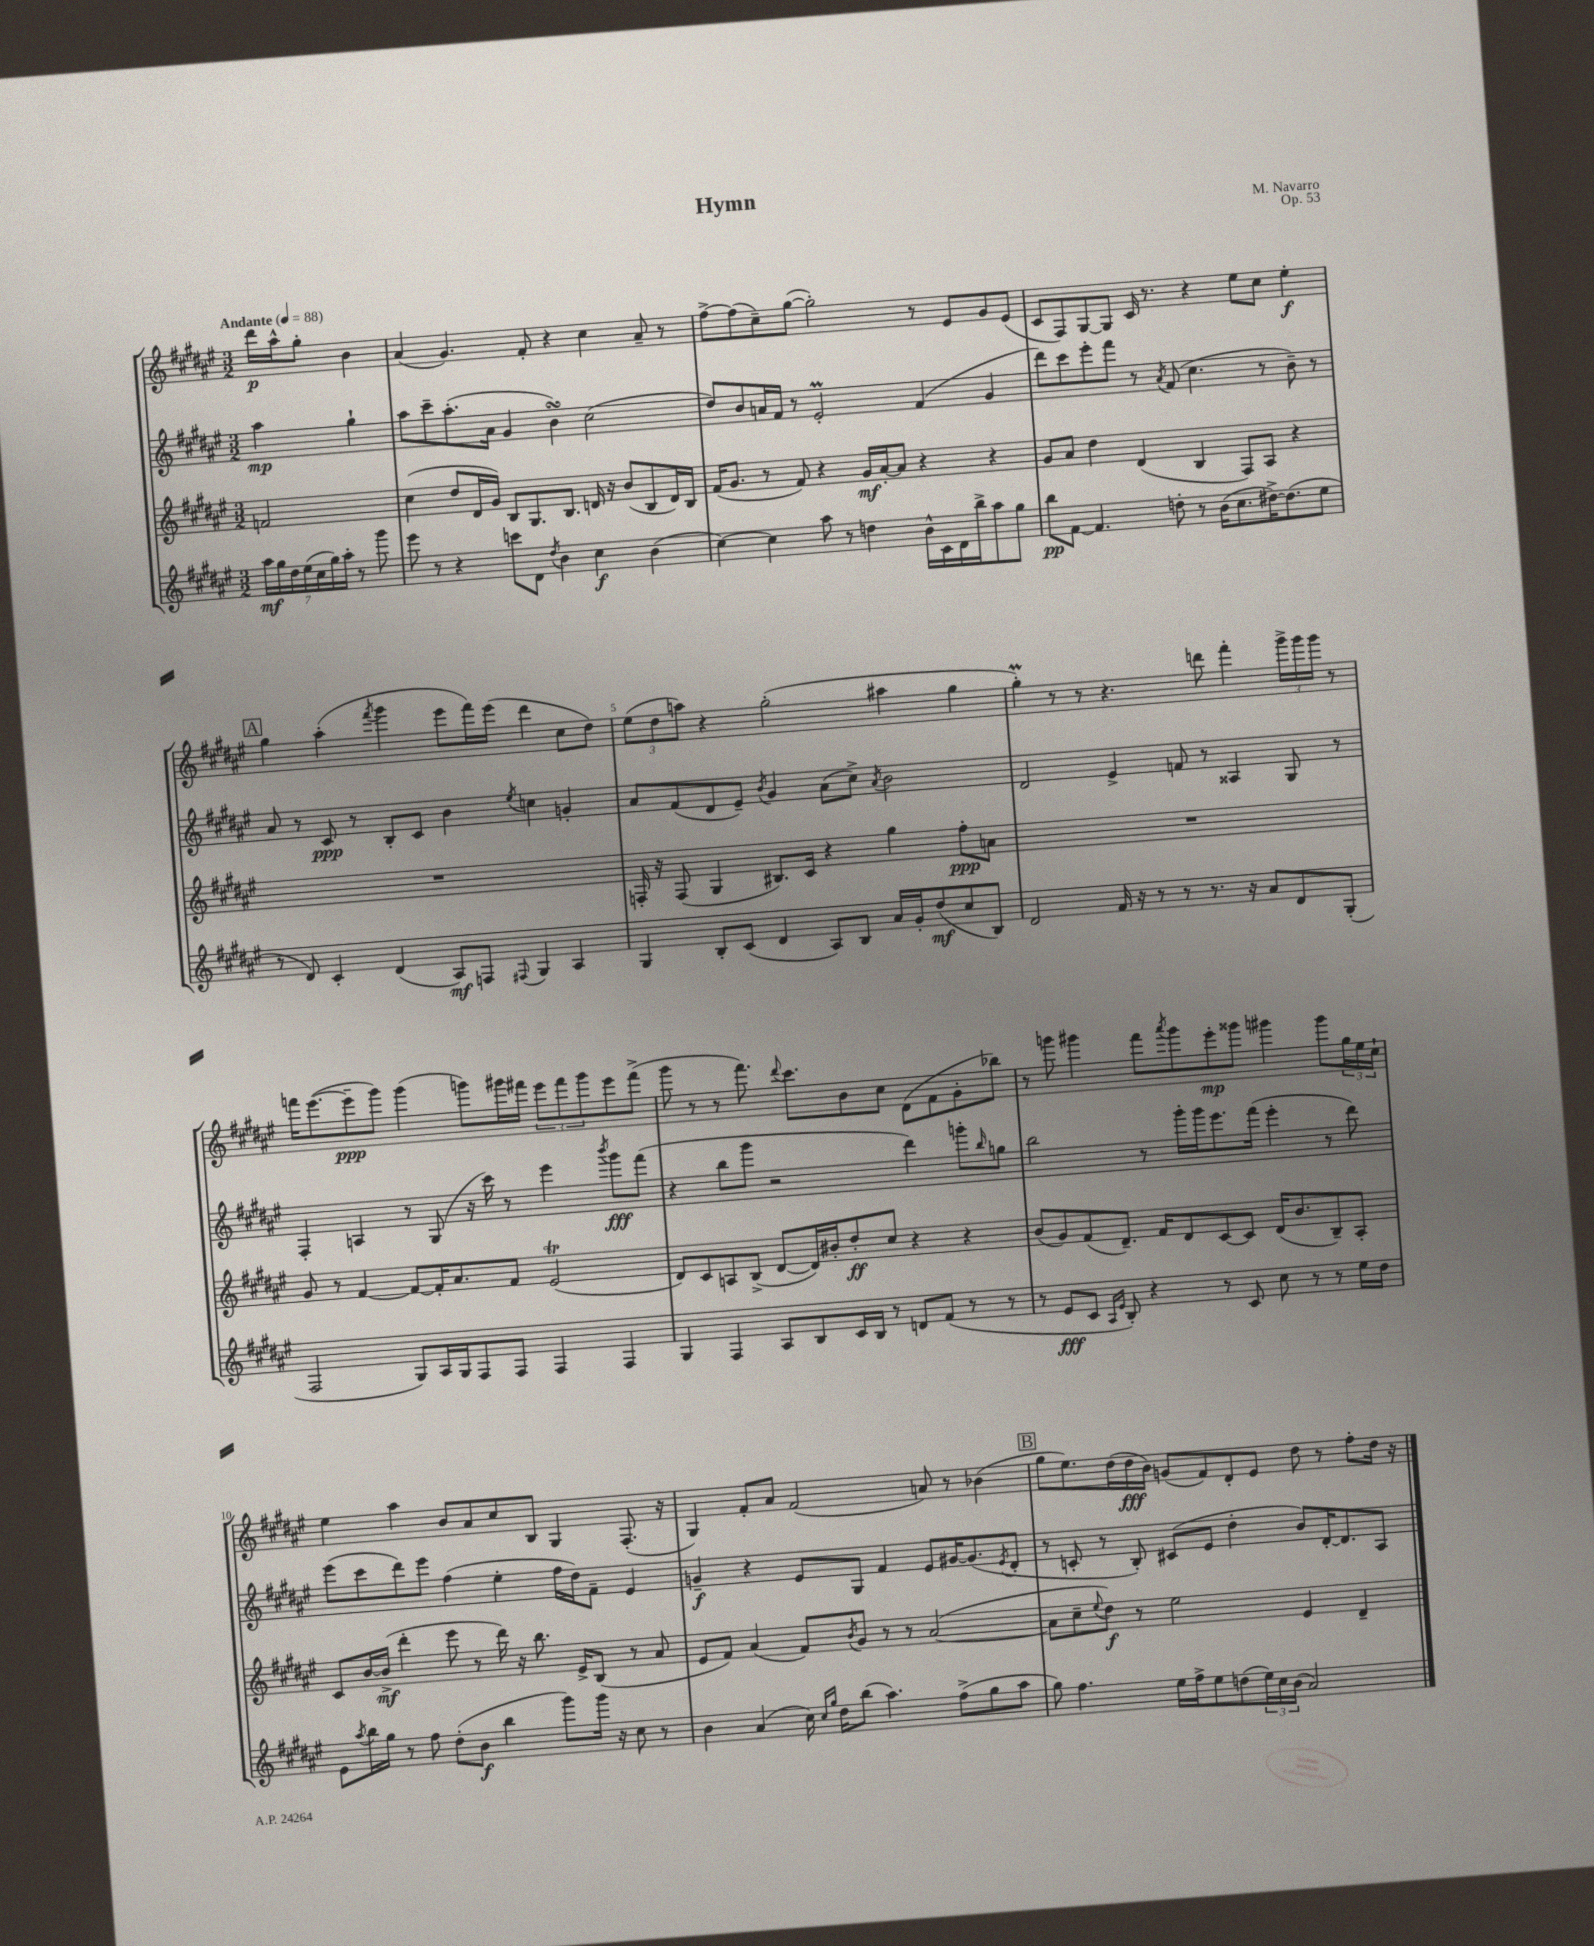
\header { title = "Hymn" composer = "M. Navarro" opus = "Op. 53" }
<<
\new StaffGroup <<
\new Staff = "s0" {
    \clef treble \key fis \major \numericTimeSignature \time 3/2 \partial 2 \tempo "Andante" 4 = 88
    dis'''16\p ais''16-^ gis''8-. b'4 |
    ais'4( gis'4.) fis'8-. r4 cis''4 ais'8-- r8 |
    fis''8~-> fis''8( cis''8--) gis''8~( gis''2-.) r8 eis'8 gis'8 eis'8( |
    cis'8 fis8) gis8~ gis8 cis'16 r8. r4 eis''8 cis''8 eis''4-.\f |
    \mark \markup { \box "A" } gis''4 ais''4-.( \acciaccatura { fis'''8 } gis'''4 eis'''8 fis'''16) eis'''16( dis'''4 cis''8 dis''8) |
    \tuplet 3/2 { eis''8( dis''8 a''8) } r4 gis''2-.( ais''4 gis''4 |
    gis''4-.\prall) r8 r8 r4. d'''8 fis'''4-. \tuplet 3/2 { gis'''16-> gis'''16 gis'''16 } r8 |
    f'''16 eis'''8.~( eis'''8--\ppp gis'''8) gis'''4( g'''8) gis'''16 fis'''16 \tuplet 3/2 { eis'''8 fis'''8 gis'''8 } eis'''8 fis'''8->( |
    gis'''8 r8 r8 fis'''8.) \appoggiatura { dis'''8 } cis'''8. b'8 cis''8 dis'8( fis'8 gis'8-. bes''8) |
    r8 g'''8 gis'''4 fis'''8 \acciaccatura { ais'''8 } gis'''8 eis'''8-.\mp gisis'''8 gis'''4 gis'''8 \tuplet 3/2 { gis''16 eis''16 cis''16-! } |
    eis''4 ais''4 b'8 ais'8 cis''8 b8 gis4 fis8.-.( r16 |
    gis4) fis'8-. ais'8 fis'2( a'8) r8 bes'4( |
    \mark \markup { \box "B" } gis''8 eis''8.) dis''16( dis''16\fff b'16) g'8( fis'8) dis'8-. eis'8 dis''8 r8 fis''8-. dis''16 r16 \bar "|." |
}
\new Staff = "s1" {
    \clef treble \key fis \major \numericTimeSignature \time 3/2 \partial 2
    ais''4\mp gis''4-! |
    ais''8 cis'''8-- ais''8.-.( ais'16 gis'4 b'4\turn) cis''2( |
    dis''8) b'8 a'16 fis'16 r8 eis'2-.\prall fis'4( gis'4 |
    dis'''8) cis'''8 eis'''8-. fis'''8 r8 \acciaccatura { ais'8 } fis'8( cis''4. r8 b'8--) r8 |
    \mark \markup { \box "A" } ais'8 r8 cis'8\ppp r8 b8-. cis'8 b'4 \acciaccatura { eis''8 } c''4 g'4-. |
    ais'8 fis'8( dis'8 eis'8--) \acciaccatura { b'8 } gis'4 ais'8( cis''8->) \acciaccatura { ais'8 } b'2 |
    dis'2 eis'4-> f'8 r8 aisis4 gis8 r8 |
    fis4-. a4 r8 gis8( r16 cis'''16) r8 eis'''4 \acciaccatura { b'''8 } gis'''8\fff fis'''8( |
    r4 b''8 gis'''8 r2 dis'''4) g'''8-. \grace { b''16 } g''8 |
    b''2 r8 gis'''16-. gis'''16 eis'''8. fis'''16( eis'''4-. r8 dis'''8) |
    eis'''8( cis'''8 dis'''8) eis'''8 fis''4( eis''4-. fis''16 dis''16) fis'8-- eis'4 |
    g'4--\f r4 eis'8 gis8 fis'4 eis'8 gis'16~ gis'8.( \acciaccatura { eis'8 } dis'8-. |
    \mark \markup { \box "B" } r8 c'8-. r8 b8-.) cis'8( eis'8 dis''4-. b'8) dis'16~-. dis'8. ais8 \bar "|." |
}
\new Staff = "s2" {
    \clef treble \key fis \major \numericTimeSignature \time 3/2 \partial 2
    f'2 |
    cis''4( dis''8 dis'16 gis'16) b8 gis8. b8. d'16 r16 b'8( b8 d'16) b16 |
    fis'16( gis'8. r8 fis'8) r4 gis'16\mf ais'16~-. ais'8 r4 r4 |
    gis'8 ais'8 dis''4 dis'4( b4 fis8) ais8 r4 |
    \mark \markup { \box "A" } R1. |
    f16-. r16 f8( gis4 bis8.) cis'16 r4 gis''4 fis''8-.\ppp a'8 |
    R1. |
    gis'8 r8 fis'4~ fis'8~ fis'16-. ais'8. fis'8 eis'2\trill( |
    dis'8) cis'8 a8 b8->( dis'8~ dis'16) bis'16-. dis''8-.\ff cis''8 r4 r4 |
    b'8( gis'8) fis'8( dis'8.--) fis'16 dis'8 cis'8~ cis'8 dis'16( b'8. b8--) ais8-. |
    cis'8 b'16~ b'16->\mf( dis'''4-. eis'''8 r8 dis'''16) r16 b''8. eis'16-> b8( r8 ais'8 |
    eis'8 fis'8) ais'4( fis'8) \acciaccatura { b'8 } gis'8 r8 r8 ais'2~( |
    \mark \markup { \box "B" } ais'8 cis''8-- \appoggiatura { eis''8 } dis''8\f) r8 eis''2 eis'4 dis'4-- \bar "|." |
}
\new Staff = "s3" {
    \clef treble \key fis \major \numericTimeSignature \time 3/2 \partial 2
    \tuplet 7/4 { ais''16\mf gis''16 dis''16 eis''16( cis''16 gis''16) ais''16-. } r8 gis'''8 |
    eis'''8 r8 r4 c'''8 dis'8 \acciaccatura { dis''8 } b'4 cis''4\f b'4( |
    cis''4~) cis''4 ais''8 r8 d''4 b'16-^ cis'16 dis'16 b''16-> ais''8 gis''8 |
    b''8\pp fis'8~ fis'4. d''8-. r8 b'16( cis''8. dis''16~->) dis''8.( eis''8 |
    \mark \markup { \box "A" } r8 dis'8) cis'4-. dis'4( ais8\mf) f8 \appoggiatura { fis8 } gis4 ais4 |
    gis4 b8-. cis'8( dis'4 ais8) b8 ais'16 gis'16-. dis''8\mf( cis''8 b8) |
    dis'2 fis'16 r16 r8 r8 r8. r16 ais'8 dis'8 gis8-.( |
    fis2 gis8) ais16 gis16 fis8 fis8 fis4 fis4 |
    gis4 fis4 ais8 b8 cis'16 b16 r8 d'8 fis'8( r8 r8 |
    r8 eis'8\fff cis'8 \grace { ais16 eis'16 } b8-.) r4 r8 cis'8 cis''8 r8 r8 eis''16 dis''16 |
    eis'8 \acciaccatura { ais''8 } b''16 gis''16 r8 fis''8 dis''8-.( b'8\f b''4 gis'''8) gis'''16 r16 cis''8 r8 |
    b'4 ais'4( cis''16) \grace { cis''16 gis''16 } dis''16 b''8( ais''4.) fis''8->( gis''8 ais''8 |
    \mark \markup { \box "B" } gis''8) fis''4. eis''16 fis''16-> eis''8 d''8( \tuplet 3/2 { eis''16) cis''16 b'16( } ais'2) \bar "|." |
}
>>
>>
\layout { \context { \Score \override BarNumber.break-visibility = ##(#f #t #t) barNumberVisibility = #(every-nth-bar-number-visible 5) } }
